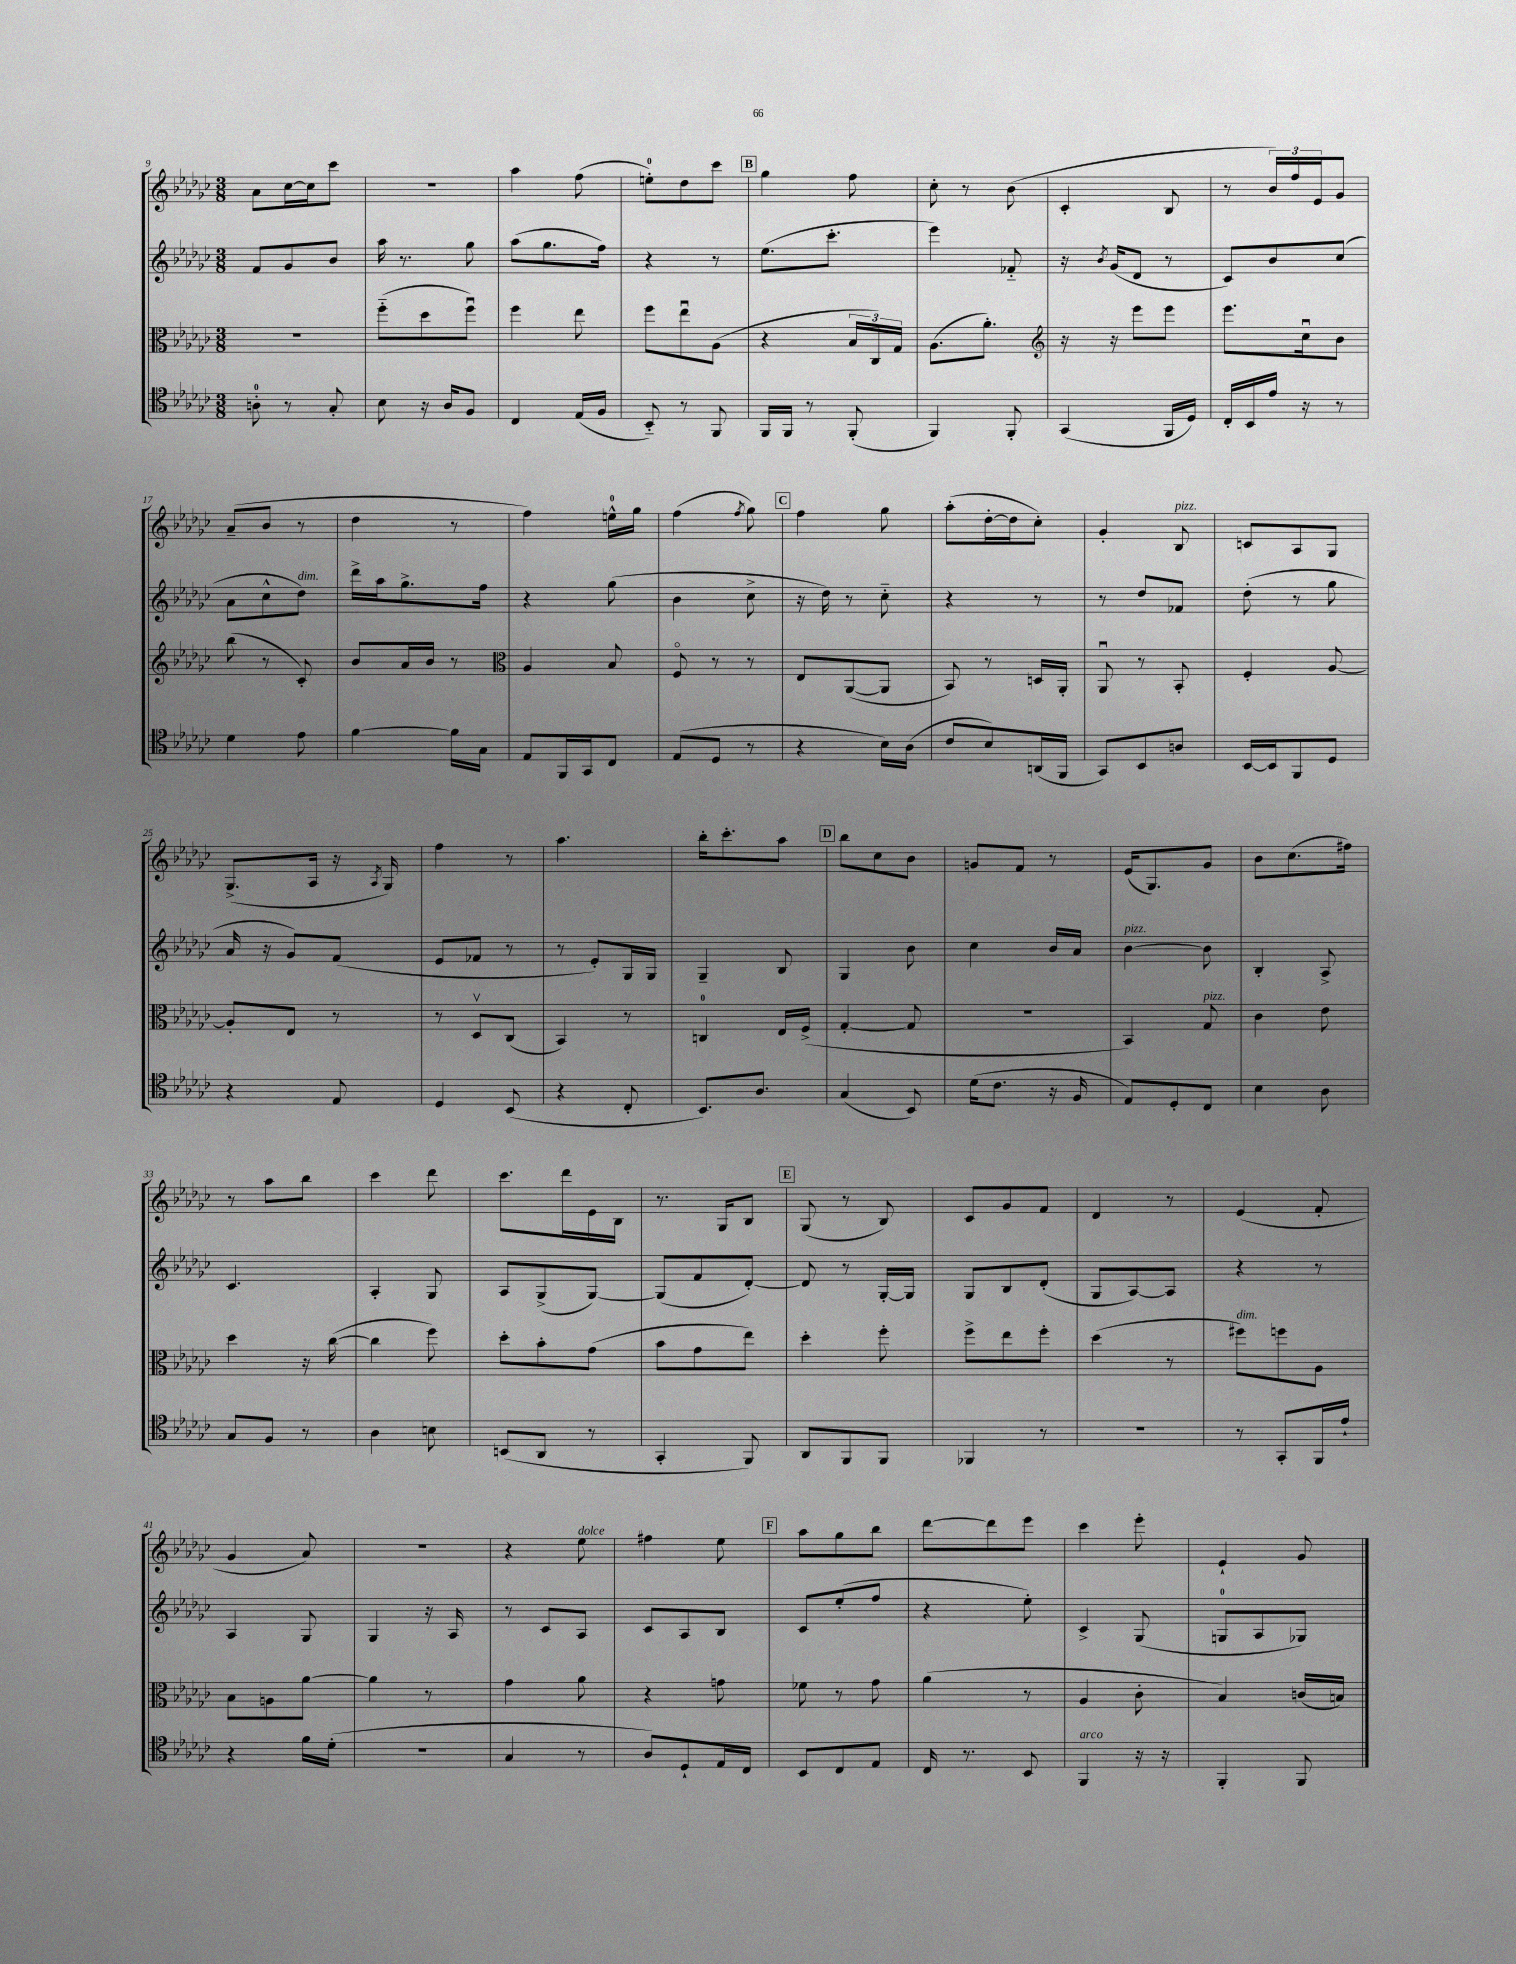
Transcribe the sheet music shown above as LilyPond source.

<<
\new StaffGroup <<
\new Staff = "s0" {
    \clef treble \key ges \major \numericTimeSignature \time 3/8
    aes'8 ces''16~ ces''16 ces'''8 |
    R4. |
    aes''4 f''8( |
    e''8-0-.) des''8 ces'''8 |
    \mark \markup { \box "B" } ges''4 f''8 |
    ces''8-. r8 bes'8( |
    ces'4-. bes8 |
    r8 \tuplet 3/2 { bes'16) f''16 ees'16 } ges'8 |
    aes'8--( bes'8 r8 |
    des''4 r8 |
    f''4) e''16-0-^ ges''16 |
    f''4( \acciaccatura { f''8 } ges''8) |
    \mark \markup { \box "C" } f''4 ges''8 |
    aes''8-.( des''16~-. des''16 ces''8-.) |
    ges'4-. bes8^\markup { \italic "pizz." } |
    c'8 aes8 ges8 |
    ges8.->( aes16 r16 \acciaccatura { aes8 } ges16) |
    f''4 r8 |
    aes''4. |
    bes''16-. ces'''8.-. aes''8 |
    \mark \markup { \box "D" } bes''8 ces''8 bes'8 |
    g'8 f'8 r8 |
    ees'16( ges8.) ges'8 |
    bes'8 ces''8.( fis''16) |
    r8 aes''8 bes''8 |
    ces'''4 des'''8 |
    ces'''8. des'''16 ees'16 bes16 |
    r8. ges16 bes8 |
    \mark \markup { \box "E" } ges8( r8 bes8) |
    ces'8 ges'8 f'8 |
    des'4 r8 |
    ees'4( f'8-. |
    ges'4 aes'8) |
    R4. |
    r4 ees''8^\markup { \italic "dolce" } |
    fis''4 ees''8 |
    \mark \markup { \box "F" } aes''8 ges''8 bes''8 |
    des'''8~ des'''8 ees'''8 |
    ces'''4 ees'''8-. |
    ees'4-! ges'8 \bar "|." |
}
\new Staff = "s1" {
    \clef treble \key ges \major \numericTimeSignature \time 3/8
    f'8 ges'8 bes'8 |
    aes''16 r8. ges''8 |
    aes''8( ges''8. f''16) |
    r4 r8 |
    \mark \markup { \box "B" } ees''8.( ces'''8.-. |
    ees'''4) fes'8-_ |
    r16 \acciaccatura { bes'8 } ges'16( des'8 r8 |
    ces'8) bes'8 ces''8( |
    aes'8 ces''8-^ des''8^\markup { \italic "dim." }) |
    des'''16-> aes''16 ges''8.-> f''16 |
    r4 ges''8( |
    bes'4 ces''8-> |
    \mark \markup { \box "C" } r16 des''16) r8 ces''8-_ |
    r4 r8 |
    r8 des''8 fes'8 |
    des''8-.( r8 ges''8 |
    aes'16 r16 ges'8) f'8( |
    ees'8 fes'8 r8 |
    r8 ees'8-.) ges16 ges16 |
    ges4-- bes8 |
    \mark \markup { \box "D" } ges4 bes'8 |
    ces''4 bes'16 aes'16 |
    bes'4~^\markup { \italic "pizz." } bes'8 |
    bes4-. aes8-> |
    ces'4. |
    aes4-. ges8 |
    aes8 ges8->( ges8~) |
    ges8( f'8 des'8~-.) |
    \mark \markup { \box "E" } des'8 r8 ges16~-. ges16 |
    ges8 bes8 des'8-.( |
    ges8 aes8~) aes8 |
    r4 r8 |
    aes4 ges8 |
    ges4 r16 aes16 |
    r8 ces'8 aes8 |
    ces'8 aes8 bes8 |
    \mark \markup { \box "F" } ces'8 ees''8-.( f''8 |
    r4 ees''8-.) |
    ces'4-> ges8( |
    g8-0 aes8 ges8) \bar "|." |
}
\new Staff = "s2" {
    \clef alto \key ges \major \numericTimeSignature \time 3/8
    R4. |
    f''8-_( des''8 f''8\downbow) |
    f''4 ees''8 |
    f''8 ees''8\downbow aes8( |
    \mark \markup { \box "B" } r4 \tuplet 3/2 { bes16 ces16) ges16 } |
    aes8.( aes'8.-.) |
    \clef treble r16 r16 ees'''8 ees'''8 |
    ees'''8. ces''16\downbow bes'8 |
    bes''8( r8 ces'8-.) |
    bes'8 aes'16 bes'16 r8 |
    \clef alto aes4 bes8 |
    f8\flageolet r8 r8 |
    \mark \markup { \box "C" } ees8 aes,8~( aes,8 |
    bes,8) r8 d16 aes,16-. |
    aes,8\downbow r8 bes,8-. |
    f4-. aes8~ |
    aes8-. ees8 r8 |
    r8 des8\upbow ces8( |
    bes,4) r8 |
    c4-0 ees16 f16->( |
    \mark \markup { \box "D" } ges4~-. ges8 |
    R4. |
    bes,4) ges8^\markup { \italic "pizz." } |
    ces'4 ees'8 |
    des''4 r16 ces''16~( |
    ces''4 f''8) |
    des''8-. bes'8-. ges'8( |
    bes'8 ges'8 ees''8) |
    \mark \markup { \box "E" } des''4-. f''8-. |
    f''8-> ees''8 f''8-. |
    des''4( r8 |
    fis''8^\markup { \italic "dim." }) f''8 aes8 |
    bes8 a8 aes'8~ |
    aes'4 r8 |
    ges'4 aes'8 |
    r4 g'8 |
    \mark \markup { \box "F" } fes'8 r8 ges'8 |
    aes'4( r8 |
    aes4 ces'8-. |
    bes4) c'16( b16) \bar "|." |
}
\new Staff = "s3" {
    \clef tenor \key ges \major \numericTimeSignature \time 3/8
    a8-0-. r8 ges8-. |
    bes8 r16 aes16 f8 |
    ces4 ees16( f16 |
    bes,8-_) r8 f,8 |
    \mark \markup { \box "B" } f,16 f,16 r8 f,8-.( |
    f,4) f,8-. |
    ges,4( f,16 des16) |
    ces16-. bes,16 ees'16 r16 r8 |
    des'4 ees'8 |
    f'4~ f'16 ges16 |
    ees8 f,16 ges,16 ces8 |
    ees8( des8 r8 |
    \mark \markup { \box "C" } r4 bes16) aes16( |
    ces'8 bes8) a,16( f,16 |
    ges,8) bes,8 a8 |
    bes,16~ bes,16 f,8 des8 |
    r4 ees8 |
    des4 bes,8( |
    r4 ces8-. |
    bes,8.) aes8. |
    \mark \markup { \box "D" } ges4( bes,8) |
    des'16( ces'8. r16 f16 |
    ees8) des8-. ces8 |
    bes4 aes8 |
    ges8 f8 r8 |
    aes4 b8 |
    b,8( aes,8 r8 |
    ges,4-. f,8) |
    \mark \markup { \box "E" } aes,8 f,8 f,8 |
    fes,4 r8 |
    r4. |
    r8 ges,8-. f,16 ees'16-! |
    r4 f'16 des'16-.( |
    r4. |
    ges4 r8 |
    aes8) des8-! ees16 ces16 |
    \mark \markup { \box "F" } bes,8 ces8 ees8 |
    ces16 r8. bes,8 |
    f,4^\markup { \italic "arco" } r16 r16 |
    f,4-. f,8 \bar "|." |
}
>>
>>
\layout { \context { \Score currentBarNumber = #9 } }
